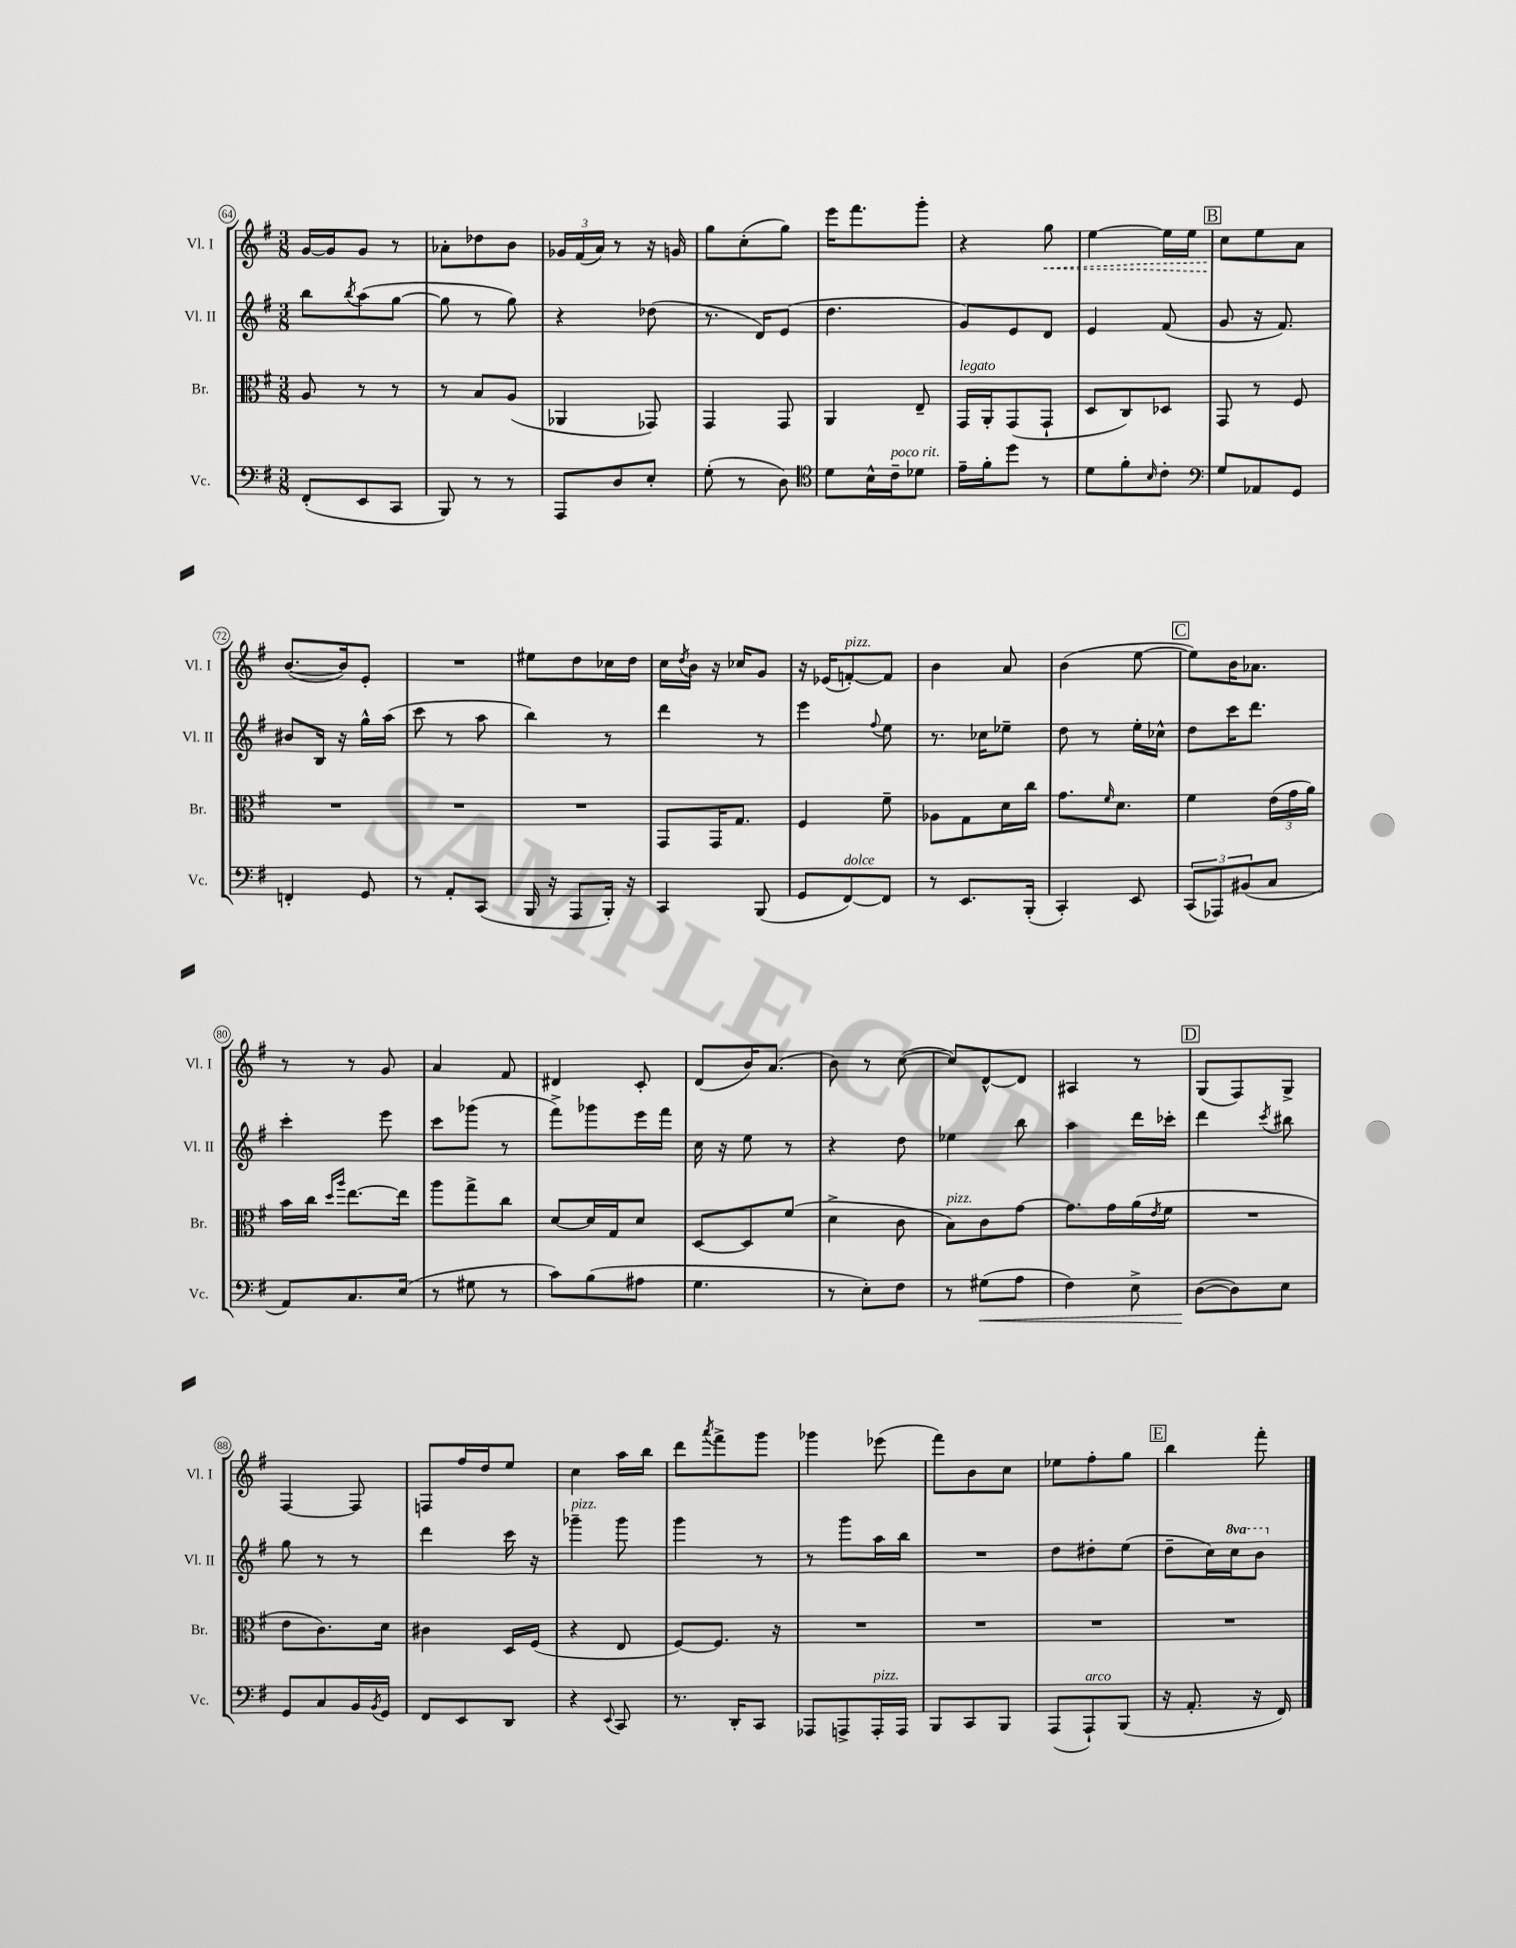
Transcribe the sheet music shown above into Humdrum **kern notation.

**kern	**dynam	**kern	**kern	**kern	**dynam
*part4	*part4	*part3	*part2	*part1	*part1
*staff4	*staff4	*staff3	*staff2	*staff1	*staff1
*I"Vc.	*	*I"Br.	*I"Vl. II	*I"Vl. I	*
*I'Vc.	*	*I'Br.	*I'Vl. II	*I'Vl. I	*
*clefF4	*	*clefC3	*clefG2	*clefG2	*
*k[f#]	*	*k[f#]	*k[f#]	*k[f#]	*
*M3/8	*	*M3/8	*M3/8	*M3/8	*
=64	=64	=64	=64	=64	=64
(8FF#'/L	.	8A/	8bb\L	[16g/LL	.
.	.	.	.	16g/J]	.
.	.	.	8qbb/	.	.
8EE/	.	8r	(8aa\	8g/J	.
8CC/J	.	8r	[8gg\J	8r	.
=65	=65	=65	=65	=65	=65
8BBB/)	.	8r	8gg\]	8a-X'\L	.
8r	.	8B/L	8r	8dd-X\	.
8r	.	(8A/J	8gg\)	8b\J	.
=66	=66	=66	=66	=66	=66
8AAA/L	.	4AA-X/	4r	24g-X/LL	.
.	.	.	.	(24f#/	.
.	.	.	.	24a/JJ)	.
8D/	.	.	.	8r	.
8E'/J	.	8GG-X/)	(8dd-X\	16r	.
.	.	.	.	16gn/	.
=67	=67	=67	=67	=67	=67
(8G'\	.	4GG/	8.r	8gg\L	.
8r	.	.	.	(8cc'\	.
.	.	.	16d/KL)	.	.
8D\)	.	8GG/	(8e/J	8gg\J)	.
=68	=68	=68	=68	=68	=68
*clefC4	*	*	*	*	*
8d\L	.	4AA/	4.dd\	16eee\KL	.
.	.	.	.	8.fff#\	.
16B^^\L	.	.	.	.	.
!LO:TX:a:i:t=poco rit.	!	!	!	!	!
16c~\J	.	.	.	.	.
8d-X\J	.	8E~/	.	8ggg'\J	.
=69	=69	=69	=69	=69	=69
!	!	!LO:TX:a:i:t=legato	!	!	!
16e~\LL	.	16GG/LL	8g/L)	4r	.
16f#'\J	.	16AA'/J	.	.	.
8dd\J	.	(8GG/	8e/	.	.
!	!	!	!	!	!LO:HP:b
8r	.	8GG`/J	8d/J	8gg\	<
=70	=70	=70	=70	=70	=70
8d\L	.	8D/L	4e/	[4ee\	.
8f#'\	.	8C/)	.	.	.
16qqB/	.	.	.	.	.
8c'\J	.	8D-X/J	(8f#/	16ee\LL]	.
.	.	.	.	16ee\JJ	.
!!LO:REH:place=s1:t=B
=71	=71	=71	=71	=71	=71
*clefF4	*	*	*	*	*
8G/L	.	8GG/	8g/	8cc\L	.
8AA-X/	.	8r	16r	8ee\	[
.	.	.	8.f#/)	.	.
8GG/J	.	8F#/	.	8a\J	.
!!LO:LB:g=z
=72	=72	=72	=72	=72	=72
4FFn'/	.	4.r	8b#X/L	([8.b/L	.
.	.	.	16B/Jk	.	.
.	.	.	16r	16b/k])	.
8GG/	.	.	16gg^^\LL	8e'/J	.
.	.	.	(16aa\JJ	.	.
=73	=73	=73	=73	=73	=73
8r	.	4.r	8ccc\	4.r	.
8AA'/L	.	.	8r	.	.
(8CC/J	.	.	8aa\	.	.
=74	=74	=74	=74	=74	=74
16BBB/	.	4.r	4bb\)	8ee#X\L	.
16r	.	.	.	.	.
8AAA/L	.	.	.	8dd\	.
16BBB'/Jk)	.	.	8r	16cc-X\L	.
16r	.	.	.	16dd\JJ	.
=75	=75	=75	=75	=75	=75
4CC/	.	8GG/L	4ddd\	16cc\LL	.
.	.	.	.	8qdd/	.
.	.	.	.	16b\JJ	.
.	.	16GG/K	.	16r	.
.	.	8.G/J	.	16cc-X/KL	.
(8BBB/	.	.	8r	8g/J	.
=76	=76	=76	=76	=76	=76
8GG/L	.	4F#/	4eee\	16r	.
.	.	.	.	(16e-X/KL	.
!	!	!	!	!LO:TX:a:i:t=pizz.	!
!LO:TX:a:i:t=dolce	!	!	!	!	!
[8FF#/)	.	.	.	[8fn'/)	.
.	.	.	8qqff#/	.	.
8FF#/J]	.	8f#~\	8ee\	8f/J]	.
=77	=77	=77	=77	=77	=77
8r	.	8A-X\L	8.r	4b\	.
8.EE/L	.	8G\	.	.	.
.	.	.	16cc-X\KL	.	.
.	.	16d\L	8ee-X~\J	8a/	.
(16BBB'/Jk	.	16cc\JJ	.	.	.
=78	=78	=78	=78	=78	=78
4CC'/)	.	8.g\L	8dd\	(4b\	.
.	.	.	8r	.	.
.	.	16qqf#/	.	.	.
.	.	8.d\J	.	.	.
8EE/	.	.	16ee'\LL	[8ee\	.
.	.	.	16cc-X^^\JJ	.	.
!!LO:REH:place=s1:t=C
=79	=79	=79	=79	=79	=79
(12CC/L	.	4f#\	8dd\L	8ee\L])	.
12AAA-X/)	.	.	.	.	.
.	.	.	16ccc\K	16b\K	.
(12BB#X/	.	.	.	.	.
.	.	.	8.ddd\J	8.a-X\J	.
8C/J	.	(24e\LL	.	.	.
.	.	24g\	.	.	.
.	.	24a\JJ)	.	.	.
!!LO:LB:g=z
=80	=80	=80	=80	=80	=80
8AA/L)	.	16b\LL	4ccc'\	8r	.
.	.	16cc\JJ	.	.	.
.	.	16qqdd/LL	.	.	.
.	.	16qqaa/JJ	.	.	.
8.C/	.	[8.ee\L	.	8r	.
.	.	.	8eee\	8g/	.
(16E/Jk	.	16ee\Jk]	.	.	.
=81	=81	=81	=81	=81	=81
8r	.	8aa\L	8ccc\L	4a/	.
8G#X\	.	8gg^\	(8ggg-X\J	.	.
8r	.	8cc\J	8r	8f#/	.
=82	=82	=82	=82	=82	=82
8c\L)	.	[8d/L	8fff#^\L)	4d#X/	.
(8B\	.	16d/L]	8ggg-X\	.	.
.	.	16G/J	.	.	.
8A#X\J	.	8d/J	16eee\L	8c'/	.
.	.	.	16fff#\JJ	.	.
=83	=83	=83	=83	=83	=83
4.G\	.	[8D/L	16cc\	(8d/L	.
.	.	.	16r	.	.
.	.	8D/]	8ee\	16b/K)	.
.	.	.	.	(8.a/J	.
.	.	(8f#/J	8r	.	.
=84	=84	=84	=84	=84	=84
8r	.	4d^\	4r	8b\)	.
8E'\L)	.	.	.	8r	.
8F#\J	.	8c\	8dd\	([8cc\	.
=85	=85	=85	=85	=85	=85
!	!	!LO:TX:a:i:t=pizz.	!	!	!
8r	.	8B\L)	4ee-X\	8cc/L])	.
!	!LO:HP:b	!	!	!	!
(8G#X\L	<	8c\	.	[8d^^/	.
8A\J	.	[8g\J	8bb\	8d/J]	.
=86	=86	=86	=86	=86	=86
4F#\)	.	8.g\L]	4aa\	4A#X/	.
.	.	16g\L	.	.	.
8E^\	.	(16a\	16ddd\LL	8r	.
.	.	8qe/	.	.	.
.	.	16f#\JJ	16ccc-X'\JJ	.	.
!!LO:REH:place=s1:t=D
=87	=87	=87	=87	=87	=87
([8D\L	.	4.r	4ddd\	(8G/L	.
8D\])	[	.	.	8F#/)	.
.	.	.	8qccc/	.	.
8E\J	.	.	8bb#X\	8G^/J	.
!!LO:LB:g=z
=88	=88	=88	=88	=88	=88
8GG/L	.	8e\L	8gg\	[4F#/	.
8C/	.	8.c\)	8r	.	.
16BB/L	.	.	8r	8F#/]	.
8qBB/	.	.	.	.	.
16GG/JJ	.	16d\Jk	.	.	.
=89	=89	=89	=89	=89	=89
8FF#/L	.	4c#X\	4ddd\	8Fn/L	.
8EE/	.	.	.	16ff#/L	.
.	.	.	.	16dd/J	.
8DD/J	.	16D/LL	16ccc\	8ee/J	.
.	.	(16F#/JJ	16r	.	.
=90	=90	=90	=90	=90	=90
!	!	!	!LO:TX:a:i:t=pizz.	!	!
4r	.	4r	4ggg-X~\	4cc\	.
8qqEE/	.	.	.	.	.
8CC/	.	8E/	8ggg-\	16aa\LL	.
.	.	.	.	16bb\JJ	.
=91	=91	=91	=91	=91	=91
8.r	.	[8F#/L)	4ggg\	8ddd\L	.
.	.	.	.	8qaaa/	.
.	.	8.F#/J]	.	8fff#^\	.
16DD'/KL	.	.	.	.	.
8CC/J	.	.	8r	8ggg\J	.
.	.	16r	.	.	.
=92	=92	=92	=92	=92	=92
8AAA-X/L	.	4.r	8r	4ggg-X\	.
8AAAn^/	.	.	8ggg\L	.	.
!LO:TX:a:i:t=pizz.	!	!	!	!	!
16AAA'/L	.	.	16aa\L	(8eee-X\	.
16AAA/JJ	.	.	16bb\JJ	.	.
=93	=93	=93	=93	=93	=93
8BBB/L	.	4.r	4.r	8fff#\L)	.
8CC/	.	.	.	8b\	.
8BBB/J	.	.	.	8cc\J	.
=94	=94	=94	=94	=94	=94
(8AAA/L	.	4.r	8dd\L	8ee-X\L	.
!LO:TX:a:i:t=arco	!	!	!	!	!
8AAA`/)	.	.	8dd#X'\	8ff#'\	.
(8BBB/J	.	.	(8ee\J	8gg\J	.
!!LO:REH:place=s1:t=E
=95	=95	=95	=95	=95	=95
16r	.	4.r	8dd~\L	4bb\	.
8.AA'/	.	.	.	.	.
.	.	.	16cc\L)	.	.
*	*	*	*8va	*	*
.	.	.	16ccc\J	.	.
16r	.	.	8bb\J	8fff#'\	.
16FF#/)	.	.	.	.	.
*	*	*	*X8va	*	*
==	==	==	==	==	==
*-	*-	*-	*-	*-	*-
